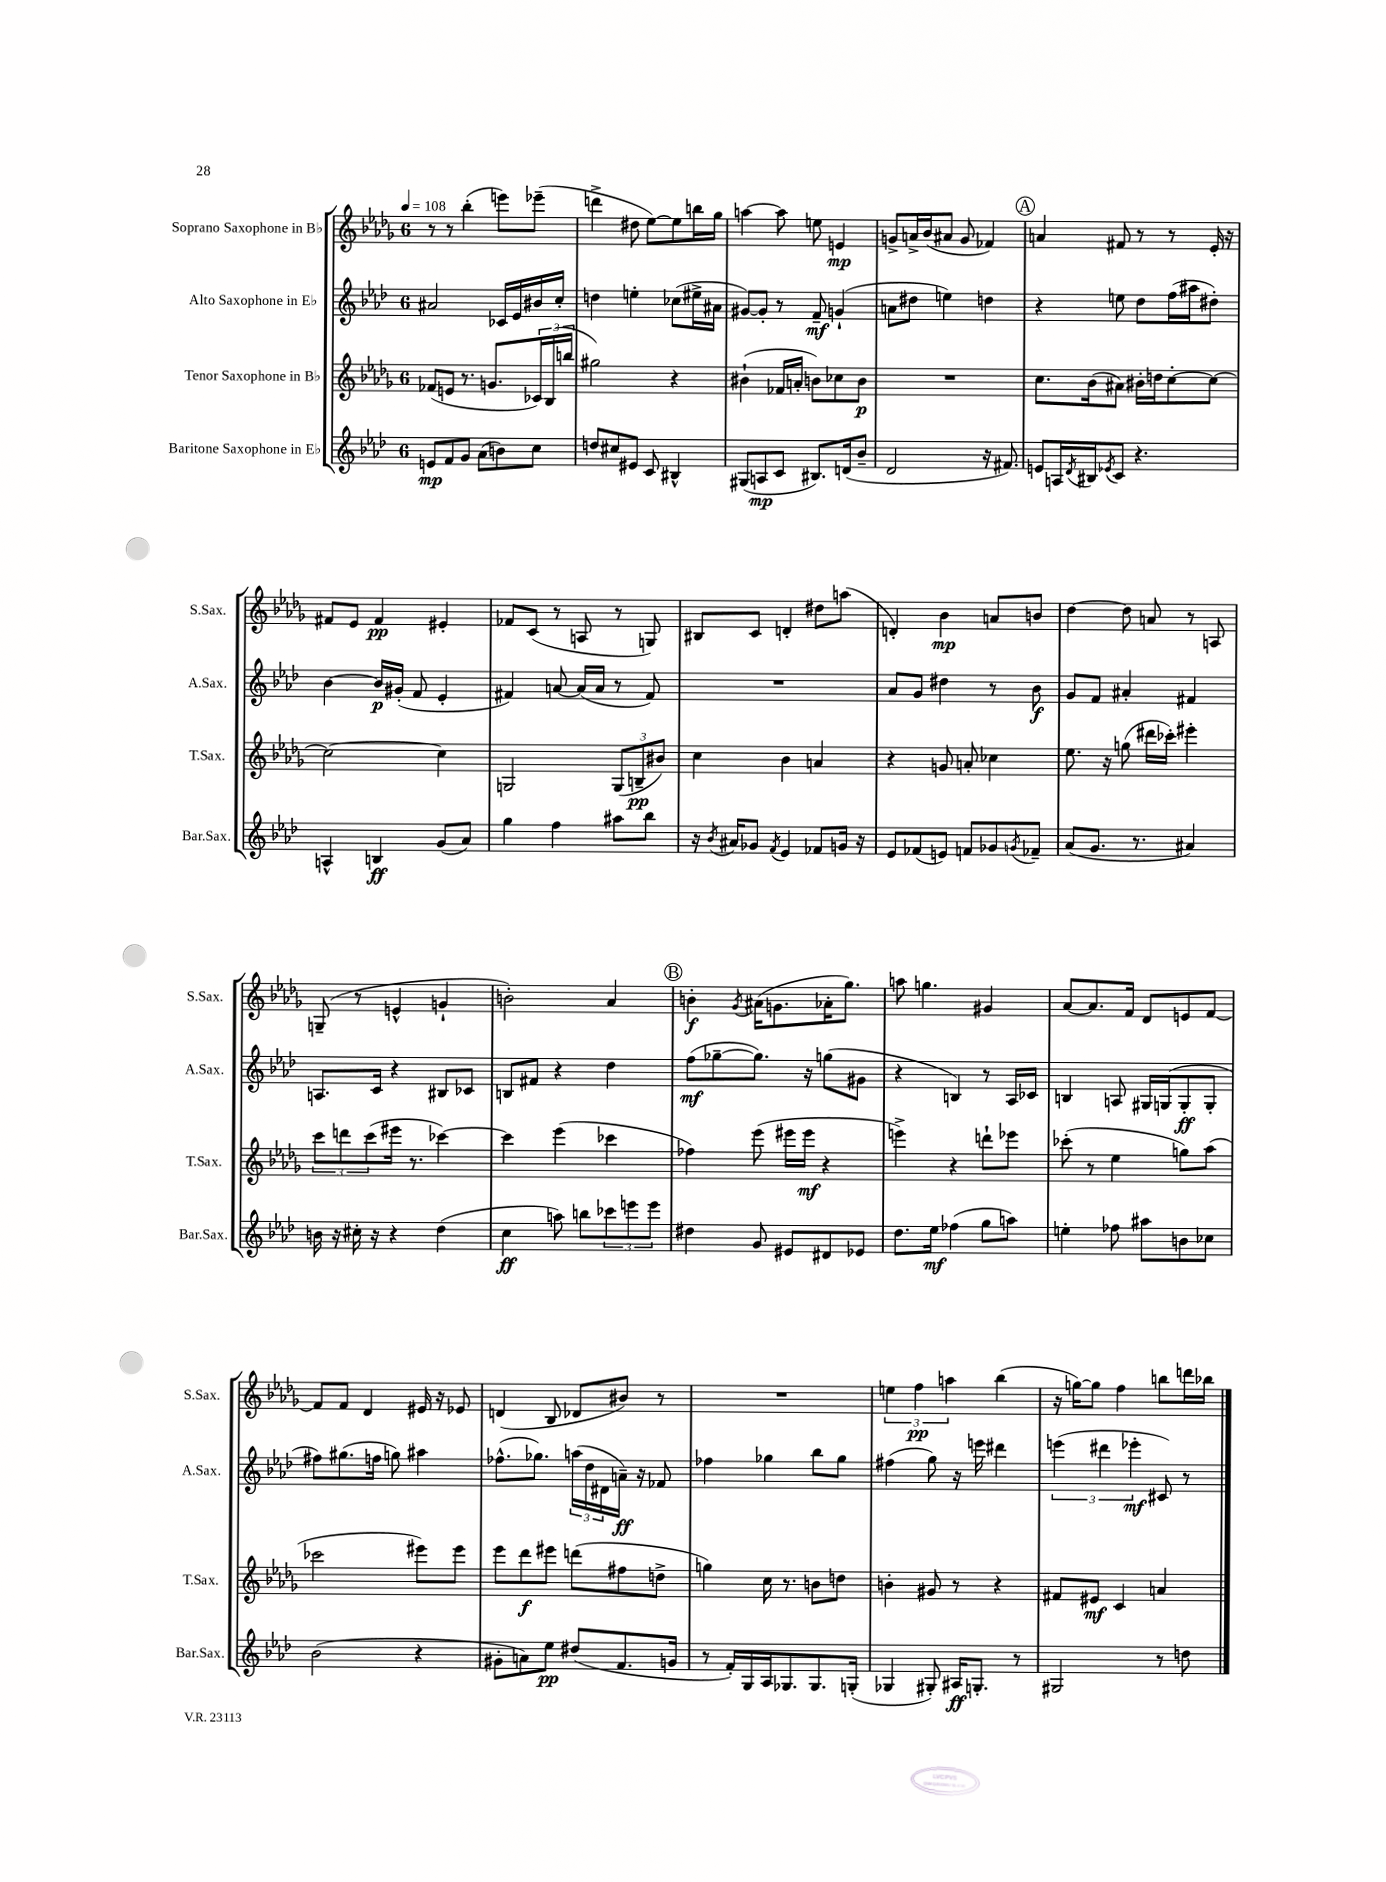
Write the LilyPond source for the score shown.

<<
\new StaffGroup <<
\new Staff = "s0" \with { instrumentName = "Soprano Saxophone in Bb" shortInstrumentName = "S.Sax." } {
    \clef treble \key des \major \once \override Staff.TimeSignature.style = #'single-digit \time 6/8 \tempo 4 = 108
    r8 r8 bes''4-.( e'''8) ees'''8--( |
    d'''4-> dis''8 ees''8~) ees''8 b''16 ges''16 |
    a''4~ a''8 e''8 e'4\mp |
    g'8-> a'16-> bes'16( ais'8 g'8 fes'4) |
    \mark \markup { \circle "A" } a'4 fis'8 r8 r8 ees'16-. r16 |
    fis'8 ees'8 fis'4\pp eis'4-. |
    fes'8 c'8( r8 a8 r8 g8) |
    bis8 c'8 d'4-. dis''8 a''8( |
    d'4-.) bes'4\mp a'8 b'8 |
    des''4~ des''8 a'8 r8 a8 |
    g8--( r8 e'4-^ g'4-! |
    b'2-.) aes'4 |
    \mark \markup { \circle "B" } b'4-.\f \acciaccatura { ges'8 } ais'16( g'8. aes'16-. ges''8.) |
    a''8 g''4. gis'4 |
    aes'8~ aes'8. f'16 des'8 e'8 f'8~ |
    f'8 f'8 des'4 eis'16 r16 ees'8 |
    d'4( bes8 des'8 bis'8) r8 |
    R2. |
    \tuplet 3/2 { e''4 f''4\pp a''4 } bes''4( |
    r16 g''16~) g''8 f''4 b''8 d'''16 bes''16 \bar "|." |
}
\new Staff = "s1" \with { instrumentName = "Alto Saxophone in Eb" shortInstrumentName = "A.Sax." } {
    \clef treble \key aes \major \once \override Staff.TimeSignature.style = #'single-digit \time 6/8
    ais'2 ces'16 ees'16 bis'16 c''16-. |
    d''4 e''4-. ces''8( eis''16-> ais'16 |
    gis'8~) gis'8-. r8 f'8--\mf g'4-!( |
    a'8 dis''8 e''4) d''4 |
    \mark \markup { \circle "A" } r4 e''8 des''8 f''16( ais''16 dis''8-.) |
    bes'4~ bes'16\p gis'16-.( f'8 ees'4-. |
    fis'4) a'8~ a'16( a'16 r8 fis'8) |
    R2. |
    aes'8 g'8 dis''4 r8 bes'8\f |
    g'8 f'8 ais'4-. fis'4 |
    a8. c'16 r4 bis8 ces'8 |
    b8 fis'8 r4 des''4 |
    \mark \markup { \circle "B" } f''8\mf( ges''8~-- ges''8.) r16 g''8( gis'8 |
    r4 b4) r8 aes16 ces'16 |
    b4 a8 gis16 g16( g8-.\ff g8-. |
    fis''8) gis''8.( f''16 g''8) ais''4 |
    fes''8.-^( ges''8.) \tuplet 3/2 { a''16( des''16 dis'16 } a'16--\ff) r16 fes'8 |
    fes''4 ges''4 bes''8 ges''8 |
    fis''4( g''8) r16 e'''16 dis'''4 |
    \tuplet 3/2 { e'''4( dis'''4 ees'''4-.\mf } cis'8) r8 \bar "|." |
}
\new Staff = "s2" \with { instrumentName = "Tenor Saxophone in Bb" shortInstrumentName = "T.Sax." } {
    \clef treble \key des \major \once \override Staff.TimeSignature.style = #'single-digit \time 6/8
    fes'8( e'8 r8. g'8. \tuplet 3/2 { ces'16) bes16( b''16 } |
    gis''2) r4 |
    bis'4-!( fes'16 a'16-. b'8) ces''8 b'8\p |
    R2. |
    \mark \markup { \circle "A" } c''8. bes'16( ais'8) bis'16-. d''16 c''8~-. c''8~ |
    c''2~ c''4 |
    g2 \tuplet 3/2 { g8( b8--\pp bis'8) } |
    c''4 bes'4 a'4 |
    r4 g'8 a'8-. ces''4 |
    ees''8. r16 g''8( dis'''16 ces'''16-.) eis'''4-. |
    \tuplet 3/2 { c'''8 d'''8 c'''8( } eis'''16 r8. ces'''4~) |
    ces'''4 ees'''4( ces'''4 |
    \mark \markup { \circle "B" } fes''4) ees'''8( eis'''16 eis'''16\mf r4 |
    e'''4->) r4 d'''8-! ees'''8 |
    ces'''8-.( r8 ees''4 g''8) aes''8( |
    ces'''2 eis'''8) eis'''8 |
    ees'''8 des'''8\f eis'''8 d'''8( fis''8 d''8-> |
    g''4) c''16 r8. b'8 d''8 |
    b'4-. gis'8 r8 r4 |
    fis'8 eis'8\mf c'4 a'4 \bar "|." |
}
\new Staff = "s3" \with { instrumentName = "Baritone Saxophone in Eb" shortInstrumentName = "Bar.Sax." } {
    \clef treble \key aes \major \once \override Staff.TimeSignature.style = #'single-digit \time 6/8
    e'8\mp f'8 g'8 aes'8( b'8) c''8 |
    d''8 cis''8 eis'8 c'8 bis4-^ |
    gis8( a8\mp c'8 bis8.) d'16( bes'8-- |
    des'2 r16 fis'8.) |
    \mark \markup { \circle "A" } e'8 a16 \acciaccatura { des'8 } bis16 \acciaccatura { ees'8 } c'8 r4. |
    a4-^ b4\ff g'8( aes'8) |
    g''4 f''4 ais''8 bes''8 |
    r16 \acciaccatura { bes'8 } ais'16 ges'8 \acciaccatura { f'8 } ees'4 fes'8 g'16 r16 |
    ees'8 fes'8( e'8) f'8 ges'8 \acciaccatura { g'8 } fes'8-- |
    aes'8( g'8. r8. ais'4) |
    b'16 r16 cis''16-. r16 r4 des''4( |
    c''4\ff a''8) b''8 \tuplet 3/2 { ces'''8 e'''8 e'''8 } |
    \mark \markup { \circle "B" } dis''4 g'8 eis'8 dis'8 ees'8 |
    des''8. ees''16\mf fes''4( g''8 a''8) |
    e''4-. fes''8 ais''8 b'8 ces''8 |
    bes'2( r4 |
    gis'8-. a'8) ees''8\pp dis''8( f'8. g'16 |
    r8 f'16-.) g16 aes16 ges8. ges8. g16-.( |
    ges4 gis8-.) ais16\ff g8.-. r8 |
    gis2 r8 d''8 \bar "|." |
}
>>
>>
\layout { \context { \Score \remove "Bar_number_engraver" } }
